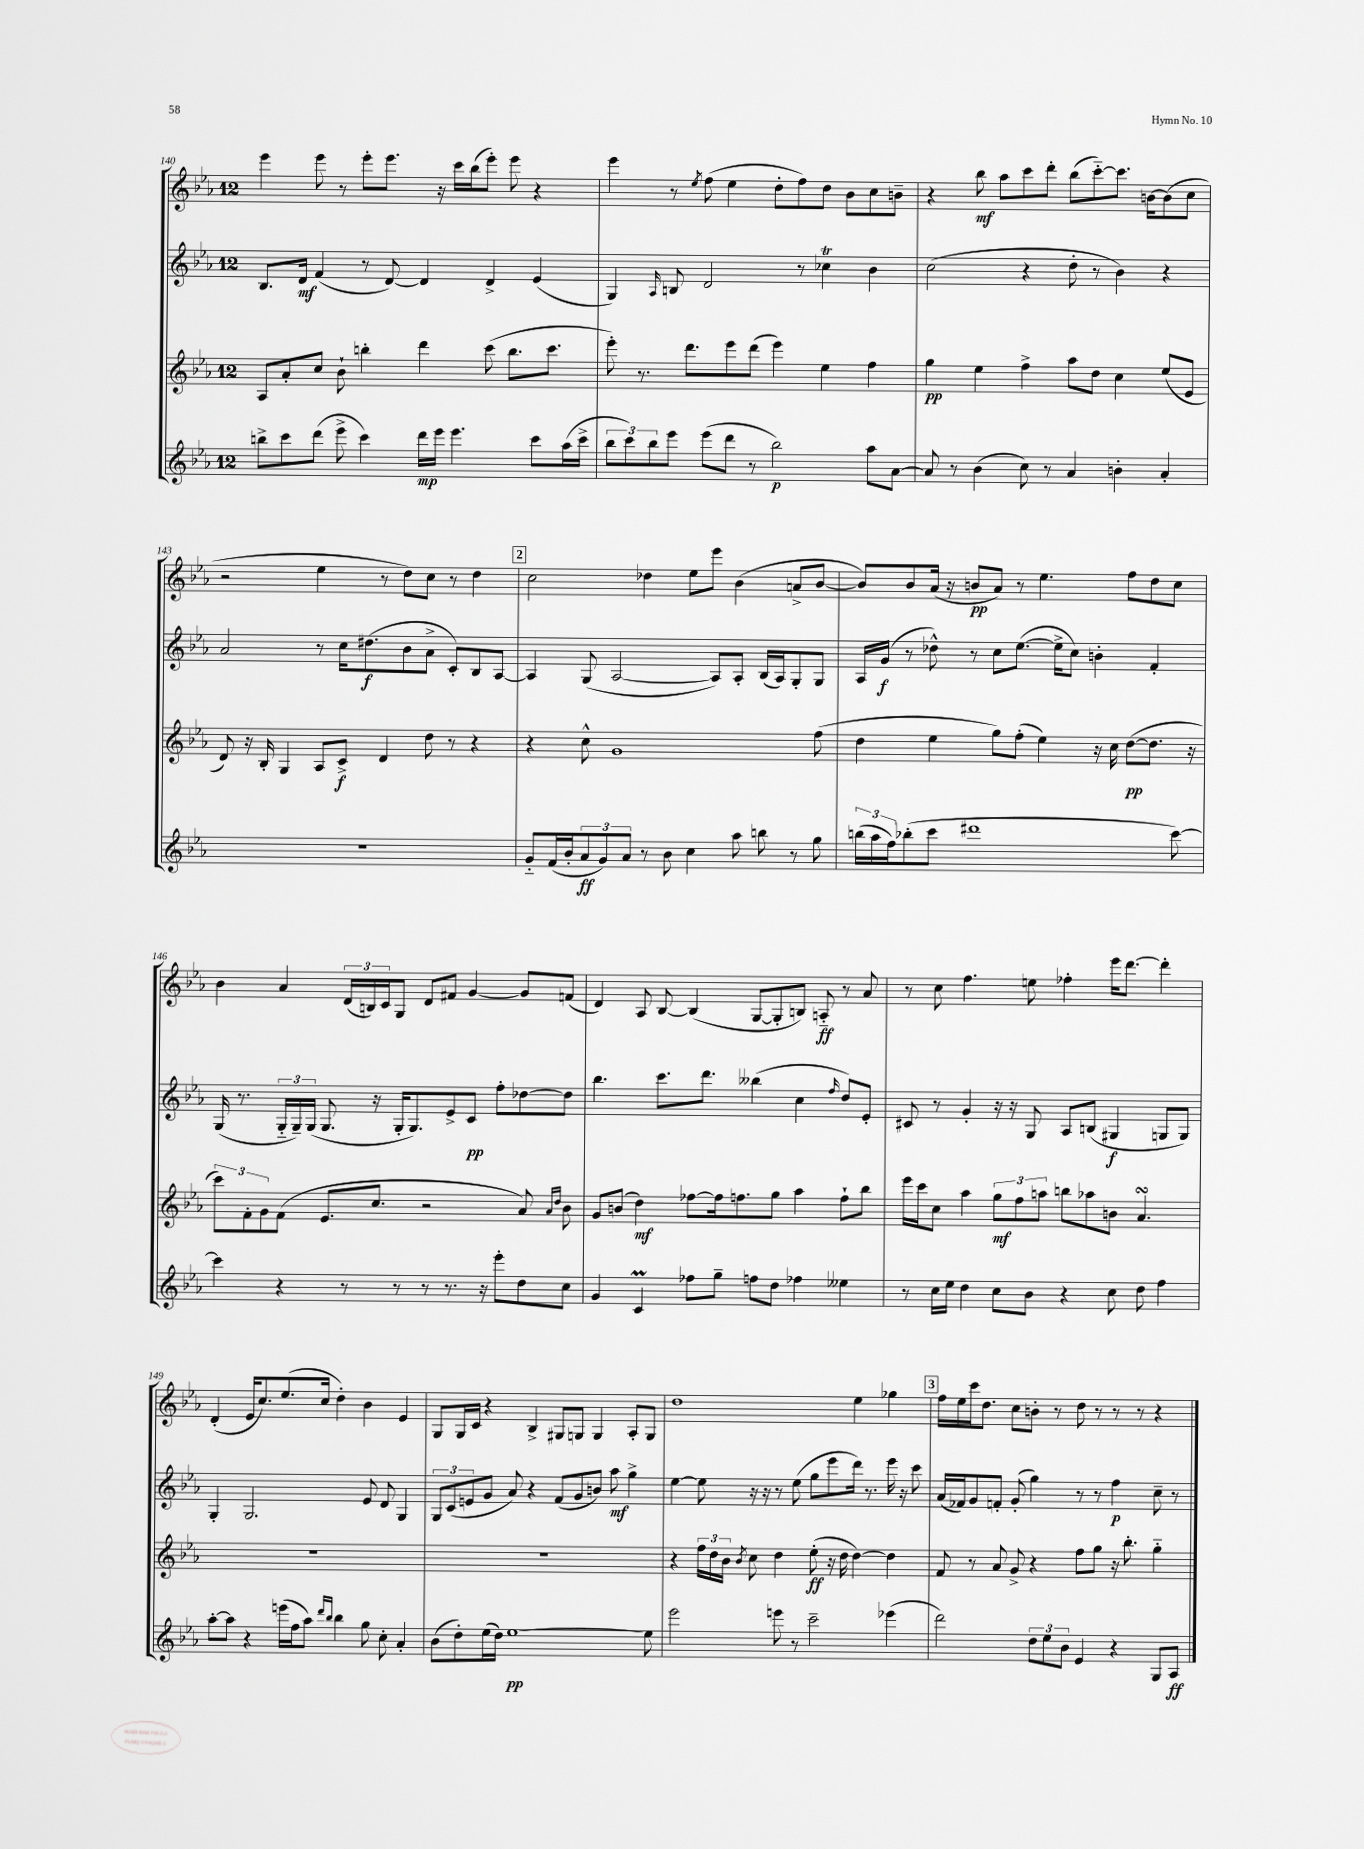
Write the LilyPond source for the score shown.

<<
\new StaffGroup <<
\new Staff = "s0" {
    \clef treble \key ees \major \once \override Staff.TimeSignature.style = #'single-digit \time 12/8
    ees'''4 ees'''8 r8 ees'''8-. ees'''8. r16 c'''16 bes''16( ees'''8-.) ees'''8 r4 |
    ees'''4 r8 \acciaccatura { ees''8 } f''8( ees''4 d''8-. f''8) d''8 bes'8 c''8 b'8-- |
    r4 bes''8\mf aes''8 c'''8 d'''8-. bes''8( c'''8~-_) c'''8. b'16~ b'8( c''8 |
    r2 ees''4 r8 d''8) c''8 r8 d''4 |
    \mark \markup { \box "2" } c''2 des''4 ees''8 ees'''8 bes'4( a'8-> bes'8~ |
    bes'8) bes'8 aes'16( r16 b'8\pp aes'8) r8 ees''4. f''8 d''8 c''8 |
    bes'4 aes'4 \tuplet 3/2 { d'16( b16) c'16 } g8 d'8 fis'8 g'4~ g'8 f'8( |
    d'4) aes8 bes8~ bes4( g8~ g8-. b8) a8-_\ff r8 aes'8 |
    r8 c''8 f''4. e''8 fes''4-. ees'''16 d'''8.~ d'''4-. |
    d'4-.( ees'16 c''8.) ees''8.( c''16 d''4-.) bes'4 ees'4 |
    g8 g16 c'16 r4 bes4-> gis8 g8 g4 aes8-. g8 |
    d''1 ees''4 ges''4 |
    \mark \markup { \box "3" } f''16 ees''16 c'''16 d''8. c''8 b'8-. r8 d''8 r8 r8 r8 r4 \bar "|." |
}
\new Staff = "s1" {
    \clef treble \key ees \major \once \override Staff.TimeSignature.style = #'single-digit \time 12/8
    bes8. d'16\mf f'4( r8 d'8~) d'4 d'4-> ees'4( |
    g4) \grace { aes16 } b8 d'2 r8 ces''4\trill bes'4 |
    c''2( r4 d''8-. r8 bes'4) r4 |
    aes'2 r8 c''16 dis''8.\f( bes'8 aes'8-> c'8-.) bes8 aes8~ |
    \mark \markup { \box "2" } aes4 g8( aes2~ aes8) aes8-. bes16( aes16) g8-. g8 |
    aes16 g'16\f( r8 des''8-^) r8 c''8 ees''8.~( ees''16-> c''8) b'4-. f'4-. |
    g16( r8. \tuplet 3/2 { g16-_ g16--) g16( } g8. r16 g16-. g8.) ees'8-> c'8\pp f''8-. des''8~ des''8 |
    bes''4. c'''8. d'''8. beses''4( c''4 \grace { f''16 } d''8) ees'8-. |
    cis'8 r8 g'4-. r16 r16 g8 aes8 b8( gis4\f g8 g8) |
    g4-. g2. ees'8 d'8 g4 |
    \tuplet 3/2 { g8 c'8( e'8 } g'8 aes'8) r4 f'8( g'8 b'8) aes''8\mf g''4-> |
    ees''4~ ees''8 r16 r16 r8 ees''8( g''8 ees'''8 d'''16) r8. ees'''16 r16 c'''8 |
    \mark \markup { \box "3" } aes'16( fes'16) g'8 f'8-. g'8-.( g''4) r8 r8 f''4\p c''8-- r8 \bar "|." |
}
\new Staff = "s2" {
    \clef treble \key ees \major \once \override Staff.TimeSignature.style = #'single-digit \time 12/8
    aes8 aes'8-. c''8 bes'8-! b''4-. d'''4 c'''8( b''8. c'''8. |
    ees'''8-.) r8. d'''8. ees'''8 d'''8( ees'''4) ees''4 f''4 |
    g''4\pp ees''4 f''4-> aes''8 d''8 c''4 ees''8( ees'8 |
    d'8) r16 bes16-. g4 aes8 c'8->\f d'4 d''8 r8 r4 |
    \mark \markup { \box "2" } r4 c''8-^ g'1 f''8( |
    d''4 ees''4 g''8) f''8-.( ees''4) r16 c''16 d''8~\pp( d''8. r16 |
    \tuplet 3/2 { c'''8) f'8-. g'8 } f'8( ees'8. c''8. r2 aes'8) \grace { aes'16 d''16 } bes'8 |
    g'8 b'8( d''4\mf) fes''8~ fes''16 f''8. g''8 aes''4 f''8-! bes''8 |
    ees'''16 c'''16 c''8 aes''4 \tuplet 3/2 { g''8\mf f''8 a''8 } b''8 aes''8 b'8 aes'4.\turn |
    R1. |
    R1. |
    r4 \tuplet 3/2 { f''16 d''16 bes'16 } \acciaccatura { bes'8 } c''8 d''4 ees''8-.\ff( r16 d''16 d''4~) d''4 |
    \mark \markup { \box "3" } f'8 r8 aes'8 g'8-> r4 f''8 g''8 r16 bes''8.-. g''4-_ \bar "|." |
}
\new Staff = "s3" {
    \clef treble \key ees \major \once \override Staff.TimeSignature.style = #'single-digit \time 12/8
    b''8-> c'''8 d'''8( ees'''8-> c'''4) d'''16\mp ees'''16 ees'''4. c'''8 aes''16( c'''16-> |
    \tuplet 3/2 { bes''8 c'''8) bes''8 } ees'''8 ees'''8( d'''8 r8 bes''2\p) aes''8 aes'8~ |
    aes'8 r8 bes'4( c''8) r8 aes'4 b'4-. aes'4-. |
    R1. |
    \mark \markup { \box "2" } g'8-_ f'16( bes'16-. \tuplet 3/2 { aes'8\ff g'8) aes'8 } r8 bes'8 c''4 aes''8 b''8 r8 g''8 |
    \tuplet 3/2 { b''16( aes''16 f''16) } bes''8-.( c'''8 dis'''1 c'''8~) |
    c'''4 r4 r8 r8 r8 r8. r16 ees'''8-. d''8 c''8 |
    g'4 c'4\prall fes''8 g''8-- f''8 d''8 fes''4 eeses''4 |
    r8 c''16 ees''16 d''4 c''8 bes'8 r4 c''8 d''8 f''4 |
    aes''8~-. aes''8 r4 e'''16( f''16 aes''8) \grace { d'''16 bes''16 } bes''4 g''8 c''8-. aes'4-. |
    bes'8( d''8-.) ees''16( d''16) ees''1~\pp ees''8 |
    ees'''2 e'''8 r8 c'''2-- ees'''4( |
    \mark \markup { \box "3" } d'''2) \tuplet 3/2 { d''8 ees''8 bes'8 } ees'4 r4 g8 aes8\ff \bar "|." |
}
>>
>>
\layout { \context { \Score currentBarNumber = #140 } }
